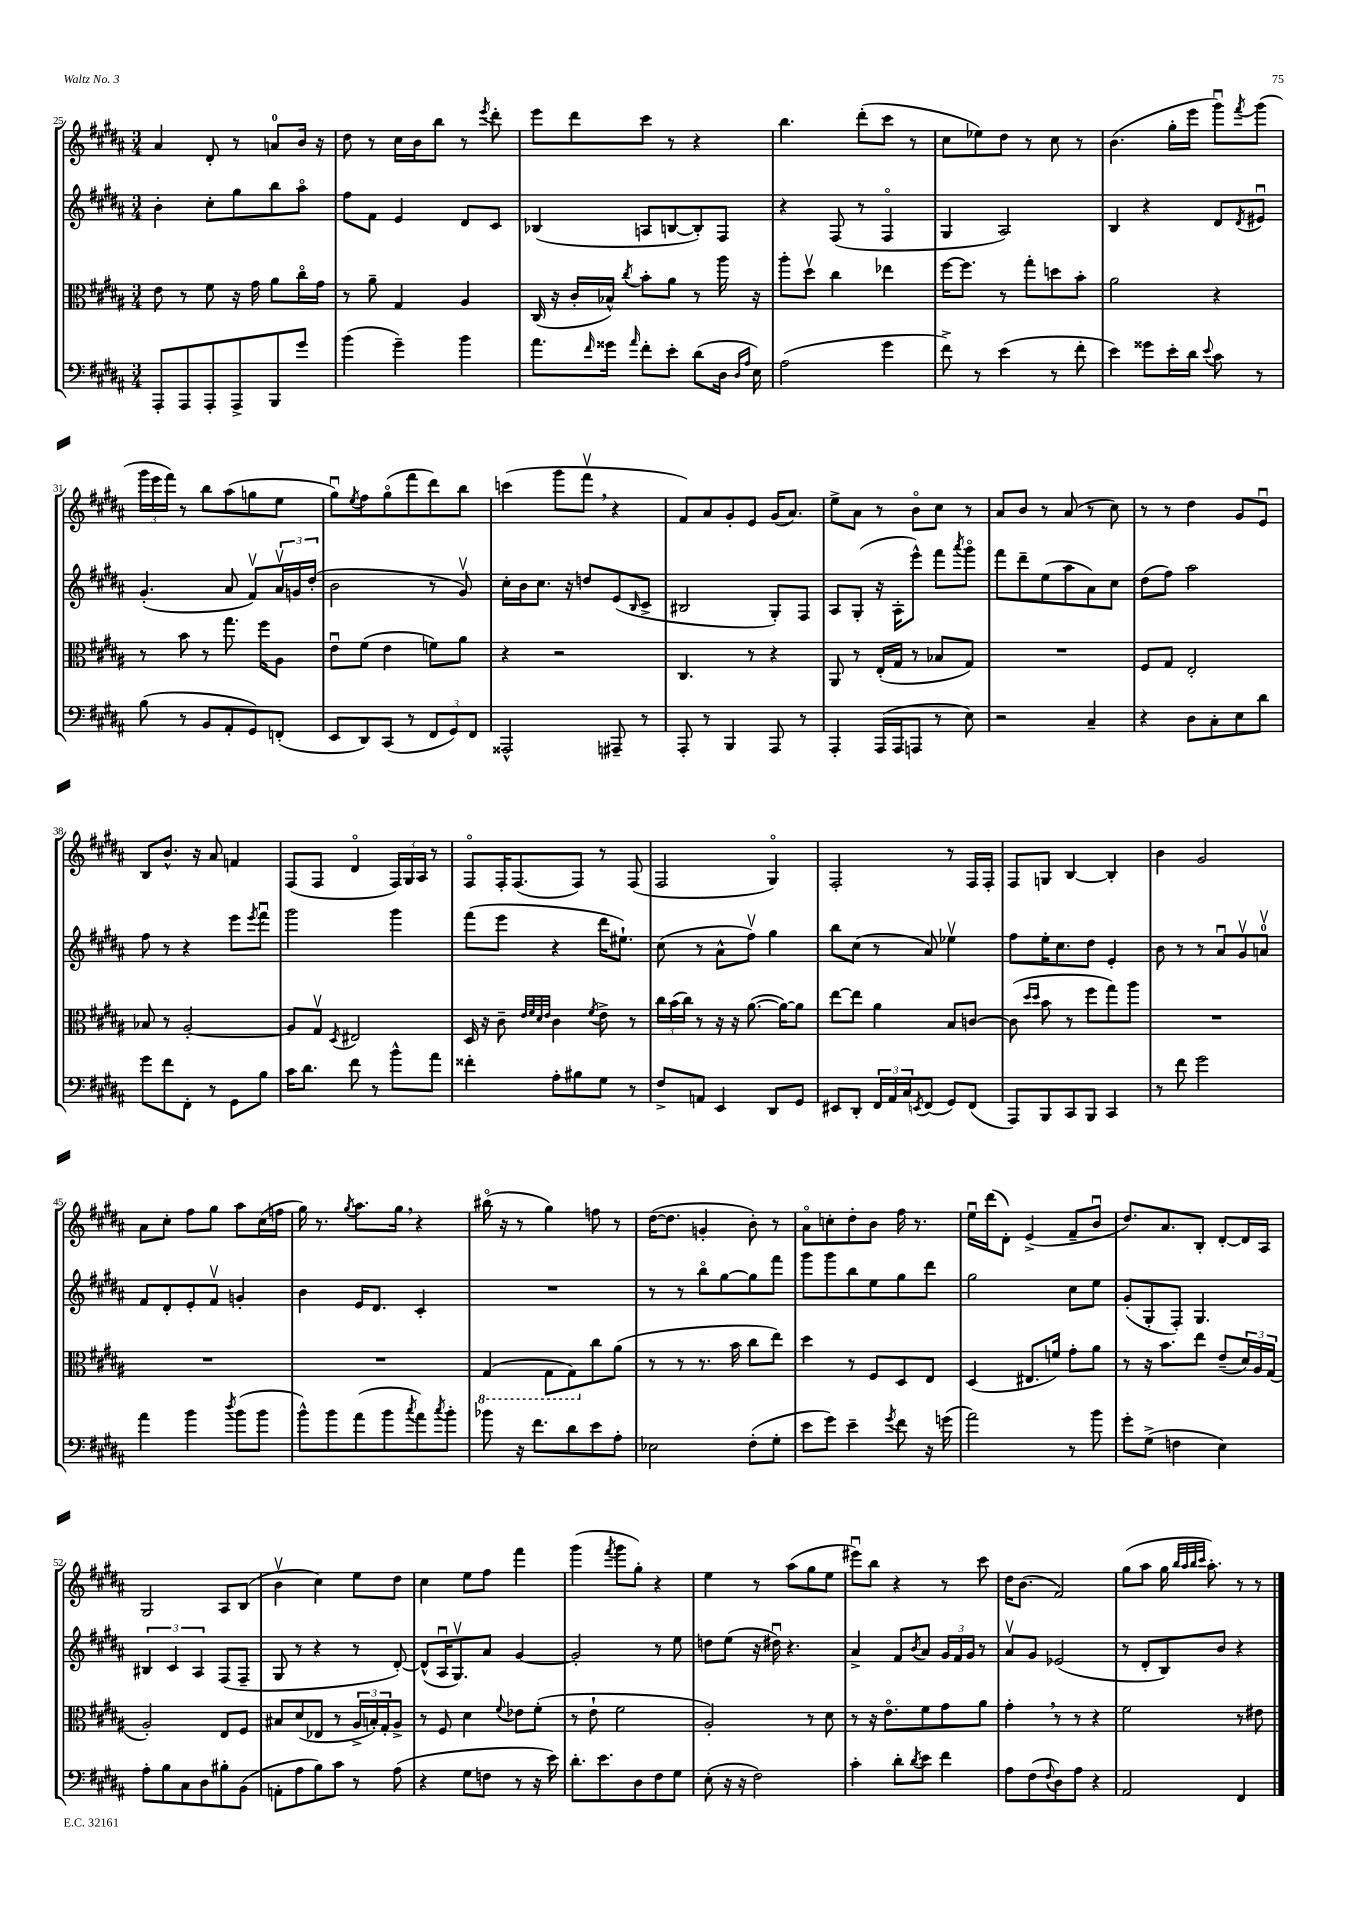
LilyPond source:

<<
\new StaffGroup <<
\new Staff = "s0" {
    \clef treble \key b \major \numericTimeSignature \time 3/4
    ais'4 dis'8-. r8 a'8-0 b'16 r16 |
    dis''8 r8 cis''16 b'16 b''8 r8 \acciaccatura { e'''8 } dis'''8-. |
    e'''8 dis'''8 cis'''8 r8 r4 |
    b''4. dis'''8-.( cis'''8 r8 |
    cis''8 ees''8) dis''8 r8 cis''8 r8 |
    b'4.( gis''16-. e'''16 gis'''8\downbow) \acciaccatura { fis'''8 } gis'''8( |
    \tuplet 3/2 { gis'''16 e'''16 fis'''16) } r8 b''8 ais''8( g''8 e''8 |
    gis''8\downbow) \acciaccatura { e''8 } fis''8 gis''8\flageolet( fis'''8 dis'''8) b''8 |
    c'''4( gis'''8 fis'''8\upbow \breathe r4 |
    fis'8) ais'8 gis'8-. e'8 gis'16( ais'8.) |
    e''8-> ais'8 r8 b'8\flageolet cis''8 r8 |
    ais'8 b'8 r8 ais'8( r8 cis''8) |
    r8 r8 dis''4 gis'8 e'8\downbow |
    b8 b'8.-^ r16 ais'8 f'4 |
    fis8( fis8 dis'4\flageolet \tuplet 3/2 { fis16) gis16 ais16 } r8 |
    fis8\flageolet fis16-. fis8.( fis8) r8 fis8( |
    fis2 gis4\flageolet) |
    fis2-. r8 fis16 fis16-. |
    fis8 g8 b4~ b4-. |
    b'4 gis'2 |
    ais'8 cis''8-. fis''8 gis''8 ais''8 cis''16( f''16 |
    gis''16) r8. \acciaccatura { gis''8 } ais''8. gis''16 \breathe r4 |
    bis''16\flageolet( r16 r8 gis''4) f''8 r8 |
    dis''16~( dis''8. g'4-. b'8-.) r8 |
    ais'8\flageolet c''8-. dis''8-. b'8 fis''16 r8. |
    e''16\downbow dis'''16( dis'8-.) e'4->( fis'8-- b'8\downbow |
    dis''8.) ais'8. b8-. dis'8~-. dis'16 ais16 |
    gis2 ais8 b8( |
    b'4\upbow cis''4) e''8 dis''8 |
    cis''4 e''8 fis''8 fis'''4 |
    gis'''4( \acciaccatura { fis'''8 } gis'''8 gis''8-.) r4 |
    e''4 r8 ais''8( gis''8 e''8 |
    eis'''8\downbow) b''8 r4 r8 cis'''8 |
    dis''16 b'8.( fis'2) |
    gis''8( ais''8 gis''16 \grace { b''32 ais''32 b''32 cis'''32 } ais''8.-.) r8 r8 \bar "|." |
}
\new Staff = "s1" {
    \clef treble \key b \major \numericTimeSignature \time 3/4
    b'4-. cis''8-. gis''8 b''8 ais''8\flageolet |
    fis''8 fis'8 e'4 dis'8 cis'8 |
    bes4( a8 b8~ b8-.) fis8 |
    r4 fis8( r8 fis4\flageolet |
    gis4 ais2) |
    b4 r4 dis'8 \acciaccatura { dis'8 } eis'8\downbow |
    gis'4.-.( ais'8 fis'8\upbow) \tuplet 3/2 { ais'16\upbow g'16 dis''16-.( } |
    b'2 r8 gis'8\upbow) |
    cis''16-. b'16 cis''8. r16 d''8 e'8( \grace { b16 } cis'8-> |
    bis2 gis8-.) fis8 |
    ais8 gis8-.( r16 ais16-. e'''8-^) fis'''8 \acciaccatura { ais'''8 } gis'''8\flageolet |
    fis'''8 dis'''8-- e''8( ais''8 ais'8) cis''8 |
    dis''8( fis''8) ais''2 |
    fis''8 r8 r4 e'''8 \acciaccatura { e'''8 } fis'''8\downbow |
    gis'''2 gis'''4 |
    fis'''8( e'''8 r4 dis'''16 eis''8.-!) |
    cis''8( r8 ais'8-^ fis''8\upbow) gis''4 |
    b''8 cis''8( r8 ais'8) ees''4\upbow |
    fis''8 e''16-. cis''8. dis''8 e'4-. |
    b'8 r8 r8 ais'8\downbow gis'8\upbow a'8-0\upbow |
    fis'8 dis'8-. e'8-. fis'8\upbow g'4-. |
    b'4 e'16 dis'8. cis'4-. |
    R2. |
    r8 r8 b''8\flageolet gis''8~ gis''8 fis'''8 |
    gis'''8 gis'''8 b''8 e''8 gis''8 dis'''8 |
    gis''2 cis''8 e''8 |
    gis'8-.( gis8-. fis8-.) gis4. |
    \tuplet 3/2 { bis4 cis'4 ais4 } fis8( fis8-- |
    gis8 r8 r4 r8 dis'8~-.) |
    dis'8-^( ais16\downbow gis8.\upbow) ais'8 gis'4~ |
    gis'2-. r8 e''8 |
    d''8 e''8( r16 dis''16\downbow) r4. |
    ais'4-> fis'8 \acciaccatura { b'8 } ais'8 \tuplet 3/2 { gis'16 fis'16 gis'16 } r8 |
    ais'8\upbow gis'8 ees'2( |
    r8 dis'8-. b8) b'8 r4 \bar "|." |
}
\new Staff = "s2" {
    \clef alto \key b \major \numericTimeSignature \time 3/4
    e'8 r8 fis'8 r16 gis'16 ais'8 cis''16\flageolet gis'16 |
    r8 ais'8-- gis4 ais4 |
    cis16( r16 cis'16-. bes16-^) \acciaccatura { cis''8 } b'8-. ais'8 r8 ais''16 r16 |
    ais''8-. dis''8\upbow cis''4 ees''4 |
    fis''16~ fis''8. r8 gis''8-. d''8 b'8-. |
    ais'2 r4 |
    r8 b'8 r8 gis''8. fis''16 ais8 |
    e'8\downbow fis'8( e'4 f'8) ais'8 |
    r4 r2 |
    cis4. r8 r4 |
    ais,8 r8 e16-.( gis16 r8 bes8 gis8) |
    R2. |
    fis8 gis8 e2-. |
    bes8 r8 ais2~-. |
    ais8 gis8\upbow \acciaccatura { dis8 } eis2 |
    dis16 r16 cis'8-- \grace { e'32 fis'32 dis'32 e'32 } cis'4 \acciaccatura { fis'8 } e'8-> r8 |
    \tuplet 3/2 { cis''16 b'16( cis''16) } r8 r16 r16 ais'8.~( ais'16~) ais'8 |
    e''8~ e''8 ais'4 b8 c'8~ |
    c'8( \grace { dis''16 dis''16 } b'8 r8 fis''8 gis''8) ais''8 |
    R2. |
    R2. |
    R2. |
    \ottava #-1 gis,4( gis,8 gis,8) \ottava #0 cis''8 ais'8( |
    r8 r8 r8. b'16 cis''8 e''8) |
    dis''4 r8 fis8 dis8 e8 |
    dis4( eis8. f'16) gis'8-. ais'8 |
    r8 r16 b'8. e''8 e'8--( \tuplet 3/2 { dis'16) ais16 gis16( } |
    ais2-.) e8 fis8 |
    bis8 dis'8( ees8 r8 \tuplet 3/2 { ais16-> b16-.) gis16-. } ais8-> |
    r8 fis8 dis'4 \appoggiatura { fis'8 } ees'8 fis'8-.( |
    r8 e'8-! fis'2 |
    ais2-.) r8 dis'8 |
    r8 r16 e'8.\flageolet fis'8 gis'8 ais'8 |
    gis'4-. \breathe r8 r8 r4 |
    fis'2 r8 eis'8 \bar "|." |
}
\new Staff = "s3" {
    \clef bass \key b \major \numericTimeSignature \time 3/4
    ais,,8-. ais,,8 ais,,8-. ais,,8-> b,,8 gis'8 |
    b'4( gis'4--) b'4 |
    ais'8. \grace { fis'16 } gisis'16 \grace { ais'16 } fis'8-. e'8-. dis'8( dis16 \grace { dis16 ais16 } e16) |
    ais2( gis'4 |
    fis'8->) r8 e'4( r8 fis'8-. |
    e'4) gisis'8 e'16-. dis'16 \appoggiatura { e'8 } cis'8 r8 |
    b8( r8 b,8 ais,8-. gis,8) f,8-.( |
    e,8 dis,8) cis,8( r8 \tuplet 3/2 { fis,8 gis,8) fis,8 } |
    aisis,,2-^ ais,,8-- r8 |
    ais,,8-. r8 b,,4 ais,,8 r8 |
    ais,,4-. ais,,16( ais,,16 a,,8 r8 e8) |
    r2 cis4-- |
    r4 dis8 cis8-. e8 dis'8 |
    gis'8 fis'8 fis,8-. r8 gis,8 b8 |
    cis'16 dis'8. fis'8 r8 b'8-^ ais'8 |
    fisis'4-. ais8-. bis8 gis8 r8 |
    fis8-> a,8 e,4 dis,8 gis,8 |
    eis,8 dis,8-. \tuplet 3/2 { fis,16 ais,16 cis16 } \acciaccatura { e,8 } fis,8( gis,8) fis,8( |
    ais,,8) b,,8 cis,8 b,,8 cis,4 |
    r8 fis'8 gis'2 |
    ais'4 b'4 \acciaccatura { dis''8 } b'8( b'8 |
    b'8-^) b'8 ais'8( b'8 \acciaccatura { cis''8 } ais'8) \acciaccatura { cis''8 } b'8-. |
    bes'8 r16 fis'8. dis'8 e'8 ais8-. |
    ees2 fis8-.( gis8-. |
    e'8 gis'8) e'4-- \acciaccatura { gis'8 } fis'8 r16 g'16( |
    ais'2) r8 b'8 |
    gis'8-. gis8->( f4 e4) |
    ais8-. b8 cis8 dis8 bis8-. b,8( |
    a,8-. ais8 b8) cis'8 r8 ais8( |
    r4 gis8 f8 r8 r16 e'16) |
    dis'8.-. e'8. dis8 fis8 gis8 |
    e8-.( r16 r16 fis2) |
    cis'4-. dis'8-. \acciaccatura { dis'8 } e'8 fis'4 |
    ais8 fis8( \appoggiatura { fis8 } dis8) ais8 r4 |
    ais,2 fis,4 \bar "|." |
}
>>
>>
\layout { \context { \Score currentBarNumber = #25 } }
